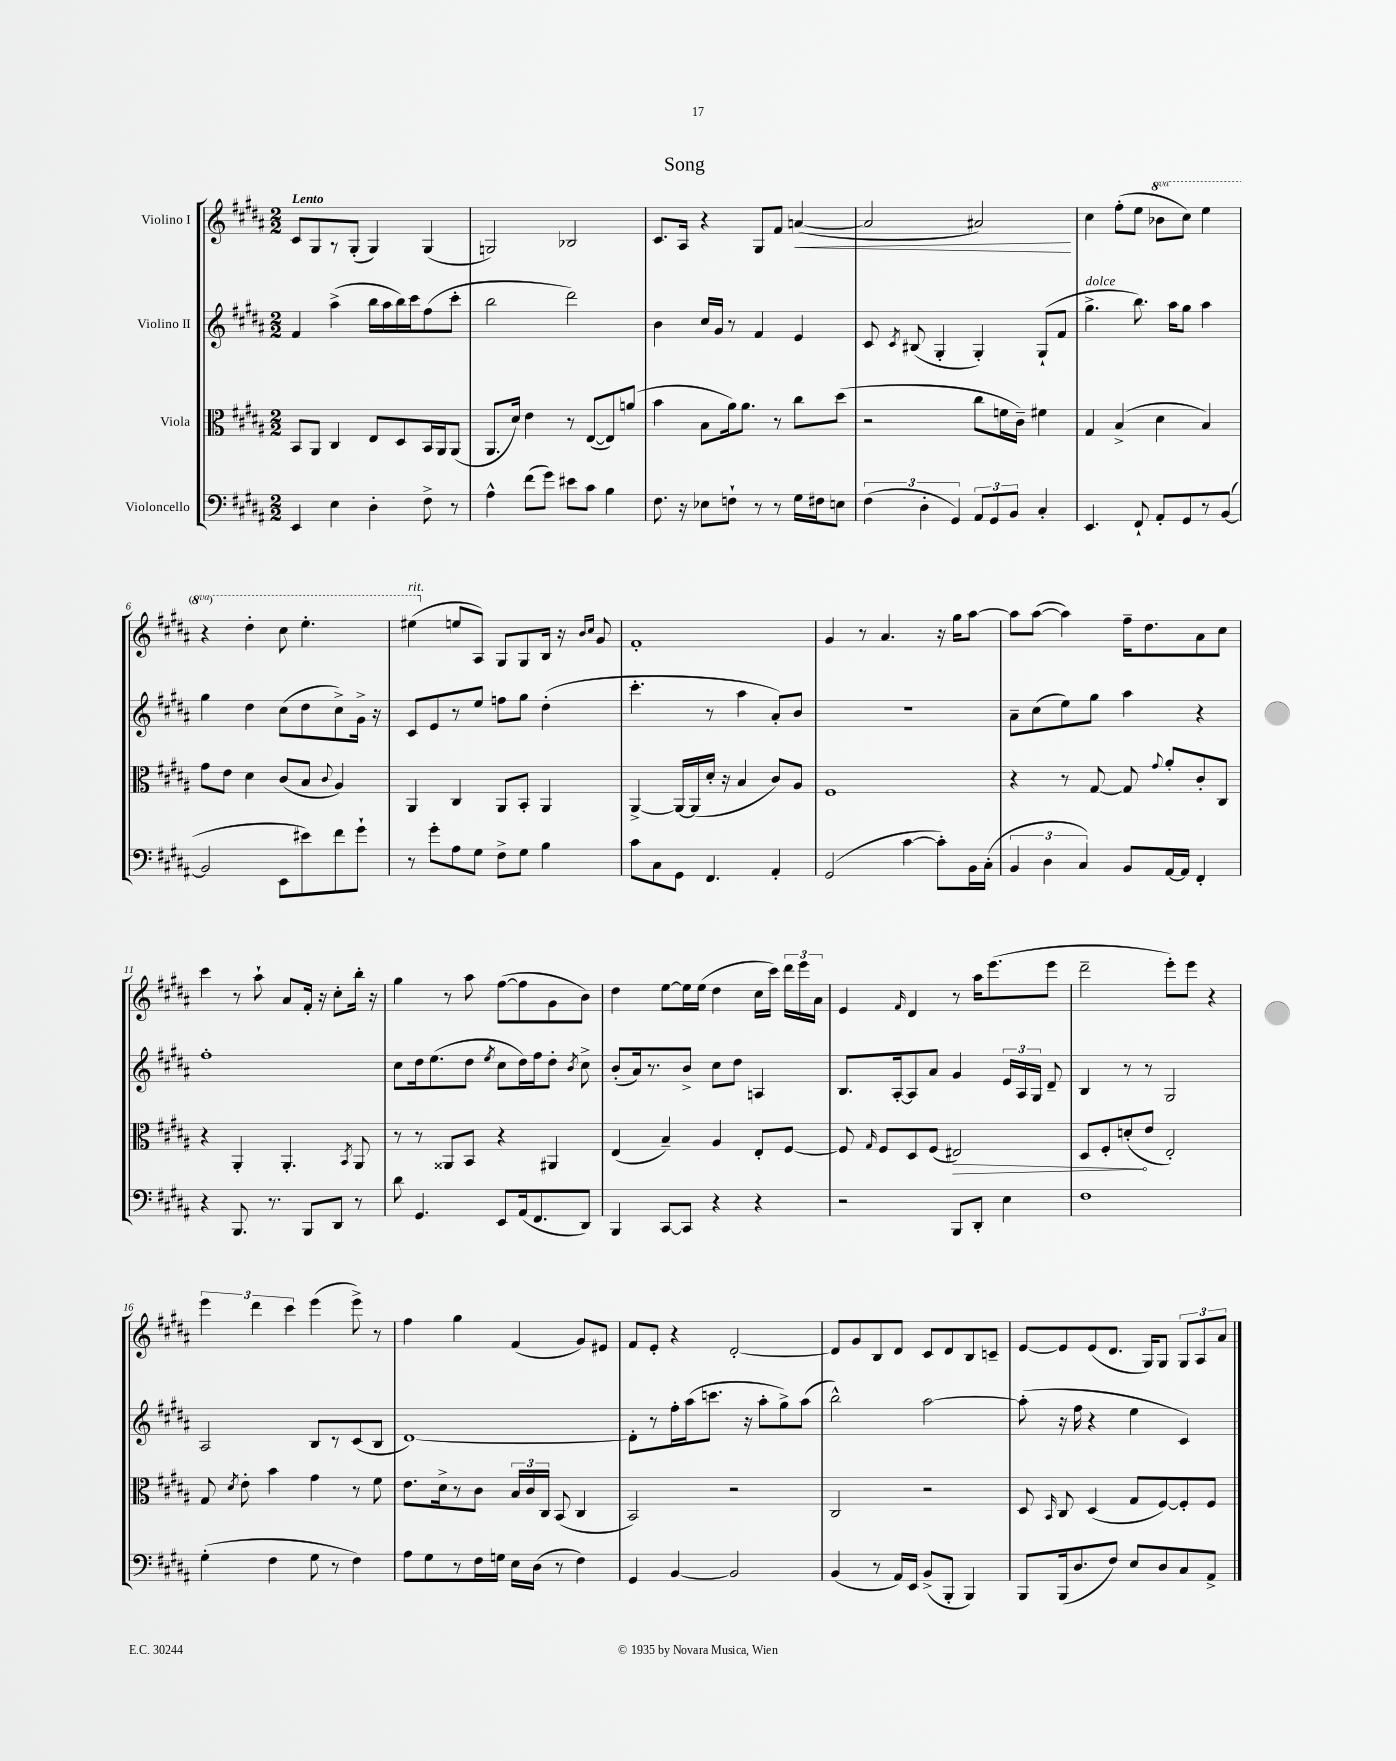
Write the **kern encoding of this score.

**kern	**kern	**dynam	**kern	**kern	**dynam
*part4	*part3	*part3	*part2	*part1	*part1
*staff4	*staff3	*staff3	*staff2	*staff1	*staff1
*I"Violoncello	*I"Viola	*	*I"Violino II	*I"Violino I	*
*clefF4	*clefC3	*	*clefG2	*clefG2	*
*k[f#c#g#d#a#]	*k[f#c#g#d#a#]	*	*k[f#c#g#d#a#]	*k[f#c#g#d#a#]	*
*M2/2	*M2/2	*	*M2/2	*M2/2	*
=1	=1	=1	=1	=1	=1
!	!	!	!	!LO:TX:a:B:t=Lento	!
4EE/	8BB/L	.	4f#/	8c#/L	.
.	8AA#/J	.	.	8G#/	.
4E\	4C#/	.	(4aa#^\	8r	.
.	.	.	.	(8G#'/J	.
4D#'\	8E/L	.	16bb\LL	4G#/)	.
.	.	.	16aa#\	.	.
.	8D#/	.	16bb\)	.	.
.	.	.	16ccc#\J	.	.
8F#^\	16BB/L	.	(8ff#\	(4G#/	.
.	16AA#/J	.	.	.	.
8r	(8AA#/J	.	8ccc#'\J	.	.
=2	=2	=2	=2	=2	=2
4A#^^\	8.AA#/L	.	2bb\	2Gn/)	.
.	16d#/Jk)	.	.	.	.
(8f#\L	4e\	.	.	.	.
8g#\J)	.	.	.	.	.
8e#X\L	8r	.	2ddd#\)	2B-X/	.
8c#\J	([8E/L	.	.	.	.
4B\	8E/])	.	.	.	.
.	(8an/J	.	.	.	.
=3	=3	=3	=3	=3	=3
8.F#\	4b\	.	4b\	8.c#/L	.
16r	.	.	.	16A#/Jk	.
8E-X\L	8B\L	.	16cc#/LL	4r	.
.	.	.	16g#/JJ	.	.
8Fn`\J	16a#\k)	.	8r	.	.
.	8.a#\J	.	.	.	.
8r	.	.	4f#/	8G#/L	.
8r	8r	.	.	8f#/J	.
!	!	!	!	!	!LO:HP:b
16G#\LL	8cc#\L	.	4e/	([4an/	<
16F#X\J	.	.	.	.	.
8En\J	(8dd#\J	.	.	.	.
=4	=4	=4	=4	=4	=4
(6F#\	2r	.	8c#/	2a/]	.
.	.	.	8qc#/	.	.
.	.	.	(8B#X/	.	.
6D#'\	.	.	.	.	.
.	.	.	4G#'/	.	.
6GG#/)	.	.	.	.	.
12AA#/L	8cc#\L	.	4G#'/)	2a#X/)	.
12GG#/	.	.	.	.	.
.	16fn\L	.	.	.	.
12BB/J	.	.	.	.	.
.	16c#~\JJ)	.	.	.	.
4C#'/	4f#X\	.	(8G#`/L	.	.
.	.	.	8f#/J	.	.
.	.	.	.	.	[
=5	=5	=5	=5	=5	=5
!	!	!	!LO:TX:a:i:t=dolce	!	!
4.EE/	4G#/	.	4.gg#^\	4cc#\	.
.	(4B^/	.	.	(8ff#'\L	.
8FF#`/	.	.	8.bb\)	8ee\J	.
*	*	*	*	*8va	*
8AA#'/L	4d#\	.	.	8bb-X\L	.
.	.	.	16aa#\KL	.	.
8GG#/	.	.	8gg#\J	8ccc#\J)	.
8r	4B/)	.	4aa#\	4eee\	.
([8BB/J	.	.	.	.	.
!!LO:LB:g=z
=6	=6	=6	=6	=6	=6
2BB/]	8g#\L	.	4gg#\	4r	.
.	8e\J	.	.	.	.
.	4d#\	.	4dd#\	4ddd#'\	.
8EE\L	(8c#/L	.	(8cc#\L	8ccc#\	.
8e#X\)	8B/J	.	8dd#\	4.eee'\	.
.	8qqc#/	.	.	.	.
8f#\	4A#/)	.	8cc#^\)	.	.
8g#`\J	.	.	16g#^\Jk	.	.
.	.	.	16r	.	.
=7	=7	=7	=7	=7	=7
!	!	!	!	!LO:TX:a:i:t=rit.	!
8r	4AA#/	.	8c#/L	(4eee#X\	.
8g#'\L	.	.	8e/	.	.
*	*	*	*	*X8va	*
8A#\	4C#/	.	8r	8een/L	.
8G#\J	.	.	8ee/J	8A#/J)	.
8F#^\L	8AA#/L	.	8ffn\L	8G#/L	.
8G#\J	8BB'/J	.	8gg#\J	8G#/	.
4B\	4AA#/	.	(4dd#'\	16B/Jk	.
.	.	.	.	16r	.
.	.	.	.	16qqb/LL	.
.	.	.	.	16qqcc#/JJ	.
.	.	.	.	8g#/	.
=8	=8	=8	=8	=8	=8
8c#\L	[4AA#^/	.	4.ccc#'\	1f#'	.
8C#\	.	.	.	.	.
8GG#\J	16AA#/LL_	.	.	.	.
.	(16AA#/]	.	.	.	.
4.FF#/	16d#'/JJ	.	8r	.	.
.	16r	.	.	.	.
.	4B/	.	4aa#\	.	.
4AA#'/	8c#/L)	.	8a#'/L)	.	.
.	8A#/J	.	8b/J	.	.
=9	=9	=9	=9	=9	=9
(2GG#/	1F#	.	1r	4g#/	.
.	.	.	.	8r	.
.	.	.	.	4.a#/	.
[4c#\	.	.	.	.	.
8c#'\L])	.	.	.	16r	.
.	.	.	.	16gg#\KL	.
16BB\L	.	.	.	[8aa#\J	.
(16C#'\JJ	.	.	.	.	.
=10	=10	=10	=10	=10	=10
6BB/	4r	.	8a#~\L	8aa#\L]	.
.	.	.	(8cc#\	([8aa#\J	.
6D#\	.	.	.	.	.
.	8r	.	8ee\)	4aa#\])	.
6C#/)	.	.	.	.	.
.	[8G#/	.	8gg#\J	.	.
8BB/L	8G#/]	.	4aa#\	16ff#~\KL	.
.	.	.	.	8.dd#\	.
.	8qqg#/	.	.	.	.
[16AA#/L	8a#'/L	.	.	.	.
16AA#/JJ]	.	.	.	.	.
4FF#'/	8c#'/	.	4r	8a#\	.
.	8C#/J	.	.	8cc#\J	.
!!LO:LB:g=z
=11	=11	=11	=11	=11	=11
4r	4r	.	1ff#'	4ccc#\	.
8.BBB/	4AA#'/	.	.	8r	.
.	.	.	.	8aa#`\	.
8.r	.	.	.	.	.
.	4.AA#'/	.	.	8a#/L	.
8BBB/L	.	.	.	16f#'/Jk	.
.	.	.	.	16r	.
8DD#/J	.	.	.	8cc#'\L	.
.	8qBB/	.	.	.	.
8r	8AA#/	.	.	16bb'\Jk	.
.	.	.	.	16r	.
=12	=12	=12	=12	=12	=12
8d#\	8r	.	8cc#\L	4gg#\	.
4.GG#/	8r	.	16dd#\k	.	.
.	.	.	(8.ee\	.	.
.	8AA##X/L	.	.	8r	.
.	8BB/J	.	8dd#\J	8aa#\	.
.	.	.	8qee/	.	.
8EE/L	4r	.	8cc#\L	([8ff#\L	.
(16AA#/k	.	.	16dd#\L)	8ff#\]	.
8.FF#/	.	.	16ff#\J	.	.
.	4AA#X/	.	8dd#'\J	8g#\	.
.	.	.	8qb/	.	.
8DD#/J)	.	.	8cc#^\	8b\J)	.
=13	=13	=13	=13	=13	=13
4BBB/	(4E/	.	(8b'/L	4dd#\	.
.	.	.	16a#/k)	.	.
.	.	.	8.r	.	.
[8CC#/L	4B~/)	.	.	[8ee\L	.
8CC#/J]	.	.	8b^/J	16ee\L]	.
.	.	.	.	(16ee\JJ	.
4r	4A#/	.	8cc#\L	4dd#\	.
.	.	.	8dd#\J	.	.
4r	8E'/L	.	4An/	16cc#\LL	.
.	.	.	.	16ccc#\JJ)	.
.	[8F#/J	.	.	24ddd#\LL	.
.	.	.	.	24eee\	.
.	.	.	.	24a#\JJ	.
=14	=14	=14	=14	=14	=14
2r	8F#/]	.	8.B/L	4e/	.
.	16qqG#/	.	.	.	.
.	8F#/L	.	.	.	.
.	.	.	[16A#'/k	.	.
.	.	.	.	16qqf#/	.
.	8D#/	.	8A#/]	4d#/	.
.	(8F#/J	.	8a#/J	.	.
!	!	!LO:HP:b	!	!	!
8BBB/L	2E#X/)	>	4g#/	8r	.
8DD#'/J	.	.	.	16aa#\KL	.
.	.	.	.	(8.eee\	.
4E\	.	.	24e/LL	.	.
.	.	.	24A#/	.	.
.	.	.	24G#/JJ	.	.
.	.	.	8d#~/	8eee\J	.
=15	=15	=15	=15	=15	=15
1F#	8D#/L	.	4B/	2ddd#~\	.
.	8F#'/	.	.	.	.
.	(8dn'/	.	8r	.	.
.	8e/J	]	8r	.	.
.	2E'/)	.	2G#/	8eee'\L)	.
.	.	.	.	8eee\J	.
.	.	.	.	4r	.
!!LO:LB:g=z
=16	=16	=16	=16	=16	=16
(4G#'\	8G#/	.	2A#/	6eee\	.
.	8qd#/	.	.	.	.
.	8e'\	.	.	.	.
.	.	.	.	6ddd#\	.
4F#\	4b\	.	.	.	.
.	.	.	.	6ccc#\	.
8G#\	4g#\	.	8B/L	(4eee\	.
8r	.	.	8r	.	.
4F#\)	8r	.	(8c#/	8eee^\)	.
.	8f#\	.	8B/J	8r	.
=17	=17	=17	=17	=17	=17
8A#\L	8.e\L	.	[1d#)	4ff#\	.
8G#\	.	.	.	.	.
.	16d#^\k	.	.	.	.
8r	8r	.	.	4gg#\	.
16F#\L	8c#\J	.	.	.	.
16Gn\JJ	.	.	.	.	.
16E\LL	24B/LL	.	.	(4f#/	.
.	24c#/	.	.	.	.
(16D#\JJ	.	.	.	.	.
.	24C#/JJ	.	.	.	.
8r	(8BB/	.	.	.	.
4F#\)	4C#/	.	.	8g#/L)	.
.	.	.	.	8e#X/J	.
=18	=18	=18	=18	=18	=18
4GG#/	2BB/)	.	8d#'\L]	8f#/L	.
.	.	.	8r	8e'/J	.
[4BB/	.	.	16ff#'\L	4r	.
.	.	.	(16aa#\J	.	.
.	.	.	8.cccn\J	.	.
2BB/]	2r	.	.	[2d#'/	.
.	.	.	16r	.	.
.	.	.	8aa#'\L	.	.
.	.	.	8gg#^\)	.	.
.	.	.	(8aa#\J	.	.
=19	=19	=19	=19	=19	=19
(4BB/	2C#/	.	2bb^^\)	8d#/L]	.
.	.	.	.	8g#/	.
8r	.	.	.	8B/	.
16AA#/LL)	.	.	.	8d#/J	.
16EE/JJ	.	.	.	.	.
(8BB^/L	2r	.	[2aa#\	8c#/L	.
8BBB'/J	.	.	.	8d#/	.
4BBB/)	.	.	.	8B/	.
.	.	.	.	8cn~/J	.
=20	=20	=20	=20	=20	=20
8BBB/L	8D#/	.	(8aa#'\]	[8e/L	.
.	16qqBB/	.	.	.	.
(16BBB/k	8C#/	.	16r	8e/]	.
8.D#/	.	.	16ff#\	.	.
.	(4D#/	.	4r	(8e/	.
8F#/J)	.	.	.	8.d#/J	.
8E/L	8G#/L	.	4ee\	.	.
.	.	.	.	16G#/KL)	.
8D#/	[8F#/)	.	.	8G#/J	.
8C#/	8F#'/]	.	4c#/)	12G#/L	.
.	.	.	.	12A#/	.
8AA#^/J	8F#/J	.	.	.	.
.	.	.	.	12a#/J	.
==	==	==	==	==	==
*-	*-	*-	*-	*-	*-
